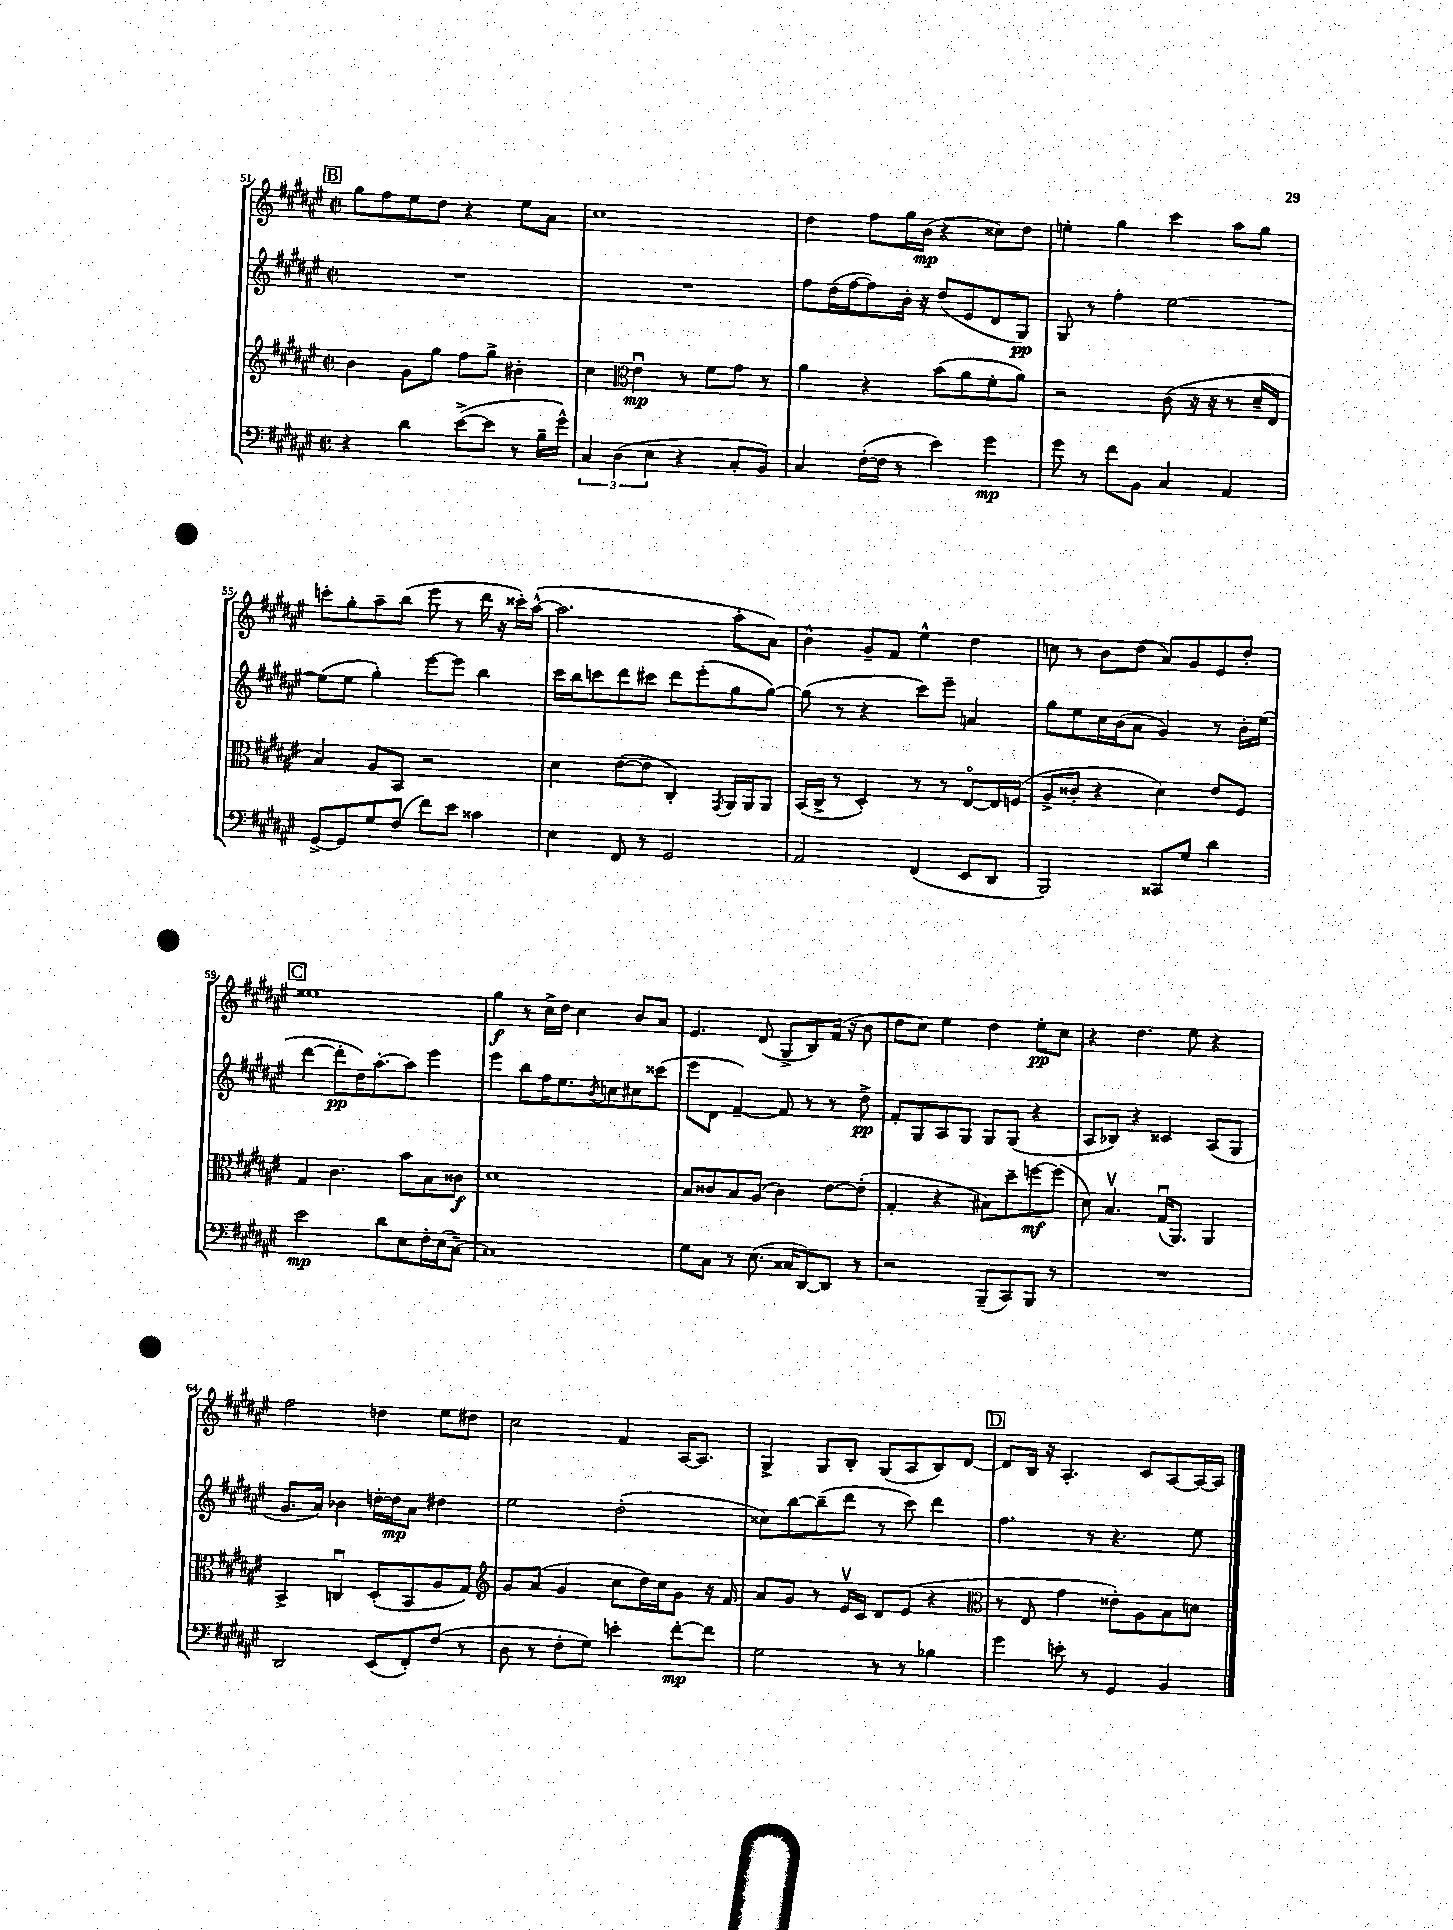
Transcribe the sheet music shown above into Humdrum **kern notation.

**kern	**kern	**kern	**kern
*staff4	*staff3	*staff2	*staff1
*clefF4	*clefG2	*clefG2	*clefG2
*k[f#c#g#d#a#e#]	*k[f#c#g#d#a#e#]	*k[f#c#g#d#a#e#]	*k[f#c#g#d#a#e#]
*M2/2	*M2/2	*M2/2	*M2/2
*met(c|)	*met(c|)	*met(c|)	*met(c|)
4r	4b	1r	8gg#
.	.	.	8ff#
4d#	8g#	.	8ee#
.	8gg#	.	8dd#
([8e#^	8ff#	.	4r
8e#]	8gg#^	.	.
8r	4b#'	.	8ee#
16B~	.	.	8a#
16g#^^)	.	.	.
=	=	=	=
6C#	4cc#	1r	1cc#
(6D#	.	.	.
*	*clefC3	*	*
.	4e#u	.	.
6E#	.	.	.
4r	8r	.	.
.	8f#	.	.
8C#'	8g#	.	.
8BB)	8r	.	.
=	=	=	=
4C#	4a#	8ff#	4dd#
.	.	(16dd#	.
.	.	[16ff#	.
([16F#'	4r	8ff#])	8ff#
16F#]	.	.	.
8r	.	16b'	16gg#
.	.	16r	(16b
4e#)	(8b	(8dd#	4r
.	8a#	8e#	.
4g#	8f#'	8d#	8cc##)
.	8a#)	8G#)	8dd#
=	=	=	=
8g#	2r	8G#	4ee'
8r	.	8r	.
8f#	.	4ff#'	4gg#
8BB	.	.	.
4C#	(8c#	[2ee#	4ccc#
.	16r	.	.
.	16r	.	.
4AA#	8r	.	8aa#
.	16d#~	.	8gg#
.	16E#	.	.
=	=	=	=
[8GG#^	4B)	(8ee#]	8ccc'
8GG#]	.	8ee#	8gg#'
8G#	8A#	4gg#')	8aa#~
(8F#	8BB	.	(8bb
8f#)	2r	[8eee#	8eee#
8e#	.	8eee#]	8r
4c##	.	4bb	16ddd#
.	.	.	16r
.	.	.	16ccc##')
.	.	.	([16aa#^^
=	=	=	=
4E#	4d#	16ccc#	2.aa#]
.	.	16bb	.
.	.	8ccc	.
8FF#	([8e#	8ddd#	.
8r	8e#]	8ccc#	.
2GG#	4C#')	8ddd#	.
.	.	(8eee#'	.
.	8qGG#	.	.
.	16AA#	8gg#	8aa#'
.	16AA#	.	.
.	8AA#	[8gg#)	8a#)
=	=	=	=
2AA#	(16BB	(8gg#]	4b^^
.	16C#^	.	.
.	8r	8r	.
.	4D#')	4r	8g#~
.	.	.	8f#
(4FF#	8r	8ccc#)	4ee#^^
.	8r	8eee#~	.
8EE#	[8E#o	4a	4dd#
8DD#	16E#]	.	.
.	(16F	.	.
=	=	=	=
2BBB)	8A#^	8gg#	8cc
.	8c##'	8ee#	8r
.	4r	16cc#	8b
.	.	(16b	.
.	.	8a#	(8dd#
8CC##	4d#)	4g#)	8a#)
8G#	.	.	8g#
4d#	8e#	8r	8e#
.	8F#	16b'	8dd#'
.	.	(16ee#	.
=	=	=	=
2e#	4G#	[4ddd#	1ee##
.	4.c#	8ddd#']	.
.	.	16dd#)	.
.	.	[8.aa#'	.
8d#	.	.	.
8E#	8b	8aa#]	.
16F#'	8B	4eee#	.
(16E#	.	.	.
[8C#~)	8c##	.	.
=	=	=	=
1C#]	1d#	4eee#	4gg#
.	.	8bb	8r
.	.	16ff#	16cc#^
.	.	8.ee#	16dd#
.	.	.	4cc#
.	.	8qb	.
.	.	8cc	.
.	.	8cc#	8b
.	.	(8ccc##	8a#
=	=	=	=
8G#	8B	8eee#	4.e#
8C#	8c##	8d#	.
8r	8B	[4f#~)	.
(8.E#	(8A#	.	(8d#
.	4c##)	8f#]	8G#^
16C##	.	.	.
[8DD#)	.	8r	8B)
8DD#]	[8e#	8r	(16f#
.	.	.	16r
8r	(8e#']	8dd#^	8b
=	=	=	=
2r	4G#'	8f#'	8dd#
.	.	8G#	8cc#)
.	4r	8A#	4ee#
.	.	8G#	.
(8BBB~	8B#)	8G#	4dd#
8CC#)	8dd#~	(8G#	.
8BBB	[8ff	4r	8ee#'
8r	(8ff]	.	8cc#
=	=	=	=
1r	8d#)	8A#	4r
.	4.Bv	8B-)	.
.	.	4r	4.dd#
.	(16G#u	4c##	.
.	8.AA#)	.	.
.	.	.	8ee#
.	4AA#	(8A#	4r
.	.	8G#	.
=	=	=	=
2DD#	4BB^	8.g#	2ff#
.	.	16a#)	.
.	4Cu	4b-	.
(8EE#	(8D#'	[16dd'	4dd
.	.	16dd]	.
8FF#')	8BB	8a#	.
(8F#	8A#	4dd#	8ee#
8r	8G#)	.	8dd#
=	=	=	=
*	*clefG2	*	*
8D#	8g#	2ee#	2cc#
8r	(8a#	.	.
8F#'	4g#	.	.
8G#)	.	.	.
4e'	8cc#	(2dd#'	4f#
.	16dd#)	.	.
.	16cc#	.	.
[8f#'	8g#	.	[16A#
.	.	.	8.A#]
8f#]	16r	.	.
.	16f#	.	.
=	=	=	=
2G#	8a#	8cc##)	4G#^
.	8g#	[8bb	.
.	8r	(8bb~]	8G#
.	16e#v	8ddd#	8B'
.	16c#	.	.
8r	8d#	8r	(8G#
8r	(8e#	8ccc#)	8A#
4B-	4r	4ddd#	8B)
.	.	.	[8d#
=	=	=	=
*	*clefC3	*	*
4g#	8r	4.ff#	8d#]
.	8E#	.	16B
.	.	.	16r
8e'	4g#	.	4.A#'
8r	.	8r	.
4GG#	8e##')	4.r	.
.	8A#	.	8c#
4BB	8B	.	[8A#
.	8d	8ee#	16A#_
.	.	.	16A#]
==	==	==	==
*-	*-	*-	*-
